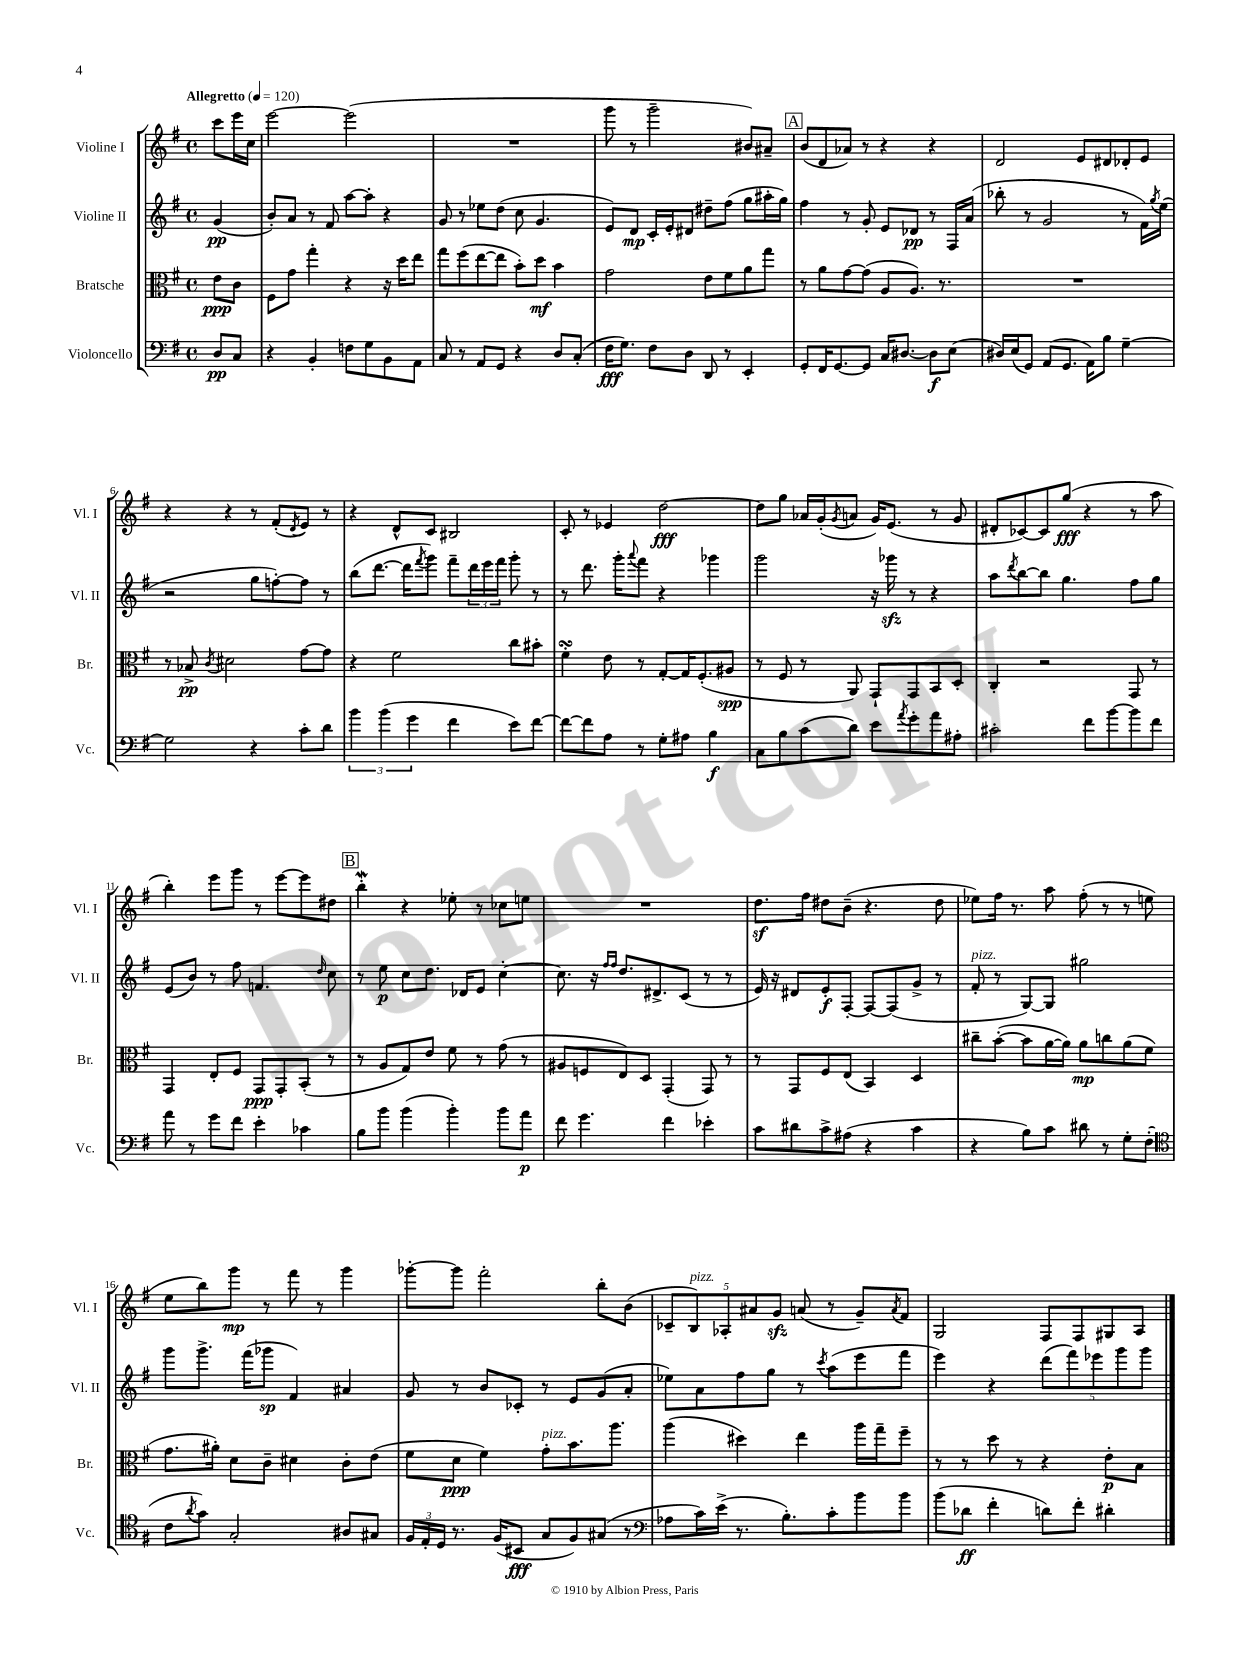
<<
\new StaffGroup <<
\new Staff = "s0" \with { instrumentName = "Violine I" shortInstrumentName = "Vl. I" } {
    \clef treble \key g \major \defaultTimeSignature \time 4/4 \partial 4 \tempo "Allegretto" 4 = 120
    c'''8 e'''16 c''16 |
    e'''2~ e'''2( |
    R1 |
    g'''8 r8 g'''2-- bis'8) ais'8-- |
    \mark \markup { \box "A" } b'8( d'8 aes'8) r8 r4 r4 |
    d'2 e'8 dis'8 des'8-. e'8 |
    r4 r4 r8 fis'8-.( \acciaccatura { d'8 } e'8) r8 |
    r4 d'8-^ c'8 bis2 |
    c'8-. r8 ees'4 d''2~\fff |
    d''8 g''8 aes'16 g'16-.( \acciaccatura { g'8 } a'8 g'16) e'8.( r8 g'8 |
    dis'8-. ces'8~) ces'8 g''8\fff( r4 r8 a''8 |
    b''4-.) e'''8 g'''8 r8 e'''8~ e'''8 dis''8 |
    \mark \markup { \box "B" } b''4-.\mordent r4 ees''8-. r8 ces''8 e''8 |
    R1 |
    d''8.\sf fis''16 dis''8 b'8--( r4. dis''8 |
    ees''8) fis''16 r8. a''8 fis''8-.( r8 r8 e''8 |
    e''8 b''8) g'''8\mp r8 fis'''8 r8 g'''4 |
    ges'''8~-. ges'''8 fis'''2-. b''8-. b'8( |
    \tuplet 5/4 { ces'8-- b8^\markup { \italic "pizz." }) aes8-. ais'8 g'8\sfz } a'8( r8 g'8--) \acciaccatura { a'8 } fis'8 |
    g2 fis8 fis8 gis8 a8 \bar "|." |
}
\new Staff = "s1" \with { instrumentName = "Violine II" shortInstrumentName = "Vl. II" } {
    \clef treble \key g \major \defaultTimeSignature \time 4/4 \partial 4
    g'4\pp( |
    b'8-.) a'8 r8 fis'8 a''8~ a''8-. r4 |
    g'8 r8 ees''8 d''8( c''8 g'4. |
    e'8) d'8\mp c'16-. e'16-. dis'8 dis''8-- fis''8( g''8 ais''16-. g''16) |
    \mark \markup { \box "A" } fis''4 r8 g'8-. e'8 des'8\pp r8 fis16 a'16( |
    bes''8-. r8 g'2 r8 fis'16) \acciaccatura { g''8 } e''16( |
    r2 g''8 f''8~-.) f''8 r8 |
    b''8( d'''8.~ d'''16 \acciaccatura { fis'''8 } g'''8) fis'''8-- \tuplet 3/2 { d'''16 e'''16 fis'''16 } g'''8-. r8 |
    r8 d'''8. g'''16-. \appoggiatura { a'''8 } fis'''8 r4 ges'''4 |
    g'''2 r16 ges'''16\sfz r8 r4 |
    a''8 \acciaccatura { d'''8 } b''8~ b''8 g''4. fis''8 g''8 |
    e'8( b'8) r8 fis''8 f'4. \grace { d''16 } c''8 |
    \mark \markup { \box "B" } r8 e''8\p c''8 d''8. des'16 e'8 c''4~-. |
    c''8. r16 \grace { fis''16 fis''16 } d''8. dis'8.-> c'8( r8 r8 |
    e'16) r16 dis'8 e'8-.\f fis8~-. fis8~ fis8( g'8-> r8 |
    fis'8-.^\markup { \italic "pizz." } r8 g8~) g8 gis''2 |
    g'''8 g'''8.-> fis'''16( ges'''8\sp fis'4) ais'4 |
    g'8 r8 b'8 ces'8-. r8 e'8 g'8( a'8-. |
    ees''8) a'8 fis''8 g''8 r8 \acciaccatura { c'''8 } a''8( e'''8 fis'''8 |
    e'''4) r4 \tuplet 5/4 { d'''8( fis'''8) ees'''8 g'''8 g'''8 } \bar "|." |
}
\new Staff = "s2" \with { instrumentName = "Bratsche" shortInstrumentName = "Br." } {
    \clef alto \key g \major \defaultTimeSignature \time 4/4 \partial 4
    e'8\ppp c'8 |
    fis8 g'8 g''4-. r4 r16 d''16 e''8 |
    g''8 fis''8( e''8~ e''8 b'8-.) d''8\mf b'4 |
    g'2 e'8 fis'8 a'8 g''8 |
    \mark \markup { \box "A" } r8 a'8 g'8~ g'8( a8 a8.) r8. |
    R1 |
    r8 bes8->\pp \acciaccatura { c'8 } dis'2 g'8~ g'8 |
    r4 fis'2 c''8 bis'8-. |
    fis'4-.\turn e'8 r8 g8~-. g16 fis8.-.( ais8\spp |
    r8 fis8 r8 a,8) g,8-! g,8 b,8 d8-. |
    c4-. r2 g,8 r8 |
    g,4 e8-. fis8 g,8\ppp g,8-. b,8-.( r8 |
    \mark \markup { \box "B" } r8 a8 g8) e'8 fis'8 r8 g'8( r8 |
    ais8 f8 e8) d8 g,4-.( g,8) r8 |
    r8 g,8 fis8 e8( b,4) d4 |
    cis''8-- b'8~-.( b'8 a'16~ a'16) a'8\mp c''8 a'8( fis'8 |
    g'8. ais'16-.) d'8 c'8-- dis'4 c'8-. e'8( |
    fis'8 d'8\ppp fis'4) g'8-.^\markup { \italic "pizz." } b'8. a''8. |
    a''4( dis''4) e''4 a''16 g''16-- fis''8-- |
    r8 r8 d''8 r8 r4 e'8-.\p b8 \bar "|." |
}
\new Staff = "s3" \with { instrumentName = "Violoncello" shortInstrumentName = "Vc." } {
    \clef bass \key g \major \defaultTimeSignature \time 4/4 \partial 4
    d8\pp c8 |
    r4 b,4-. f8 g8 b,8 a,8 |
    c8 r8 a,8 g,8 r4 d8 c8-.( |
    fis16\fff g8.) fis8 d8 d,8 r8 e,4-. |
    \mark \markup { \box "A" } g,8-. fis,16 g,8.~ g,8 c16 dis8.~ dis8\f e8( |
    dis16) e16( g,8) a,8( g,8. a,16) b8 g4~-- |
    g2 r4 c'8-. d'8 |
    \tuplet 3/2 { b'4 b'4( g'4 } fis'4 e'8) fis'8~ |
    fis'8~ fis'8 a8 r8 g8-. ais8 b4\f |
    c8 b8 c'8( d'8) e'8 \acciaccatura { a'8 } g'8-. a'8 ais8-. |
    cis'2-. fis'8 b'8~ b'8 fis'8 |
    a'8 r8 g'8 fis'8 e'4-. ces'4 |
    \mark \markup { \box "B" } b8 b'8 b'4( b'4-.) b'8 a'8\p |
    fis'8 g'4. fis'4 ees'4-. |
    c'8 dis'8 c'8-> ais8( r4 c'4 |
    r4 b8) c'8 dis'8 r8 g8-. fis8-.( |
    \clef tenor c'8 \acciaccatura { a'8 } g'8) g2-. ais8 gis8 |
    \tuplet 3/2 { fis16 e16-. d16 } r8. fis16( bis,8\fff g8 fis8) gis8( r8 |
    \clef bass aes8 c'16) e'16->( r8. b8.-.) c'8-. b'8 b'8 |
    b'8( des'8\ff fis'4-. d'8) fis'8-. dis'4-. \bar "|." |
}
>>
>>
